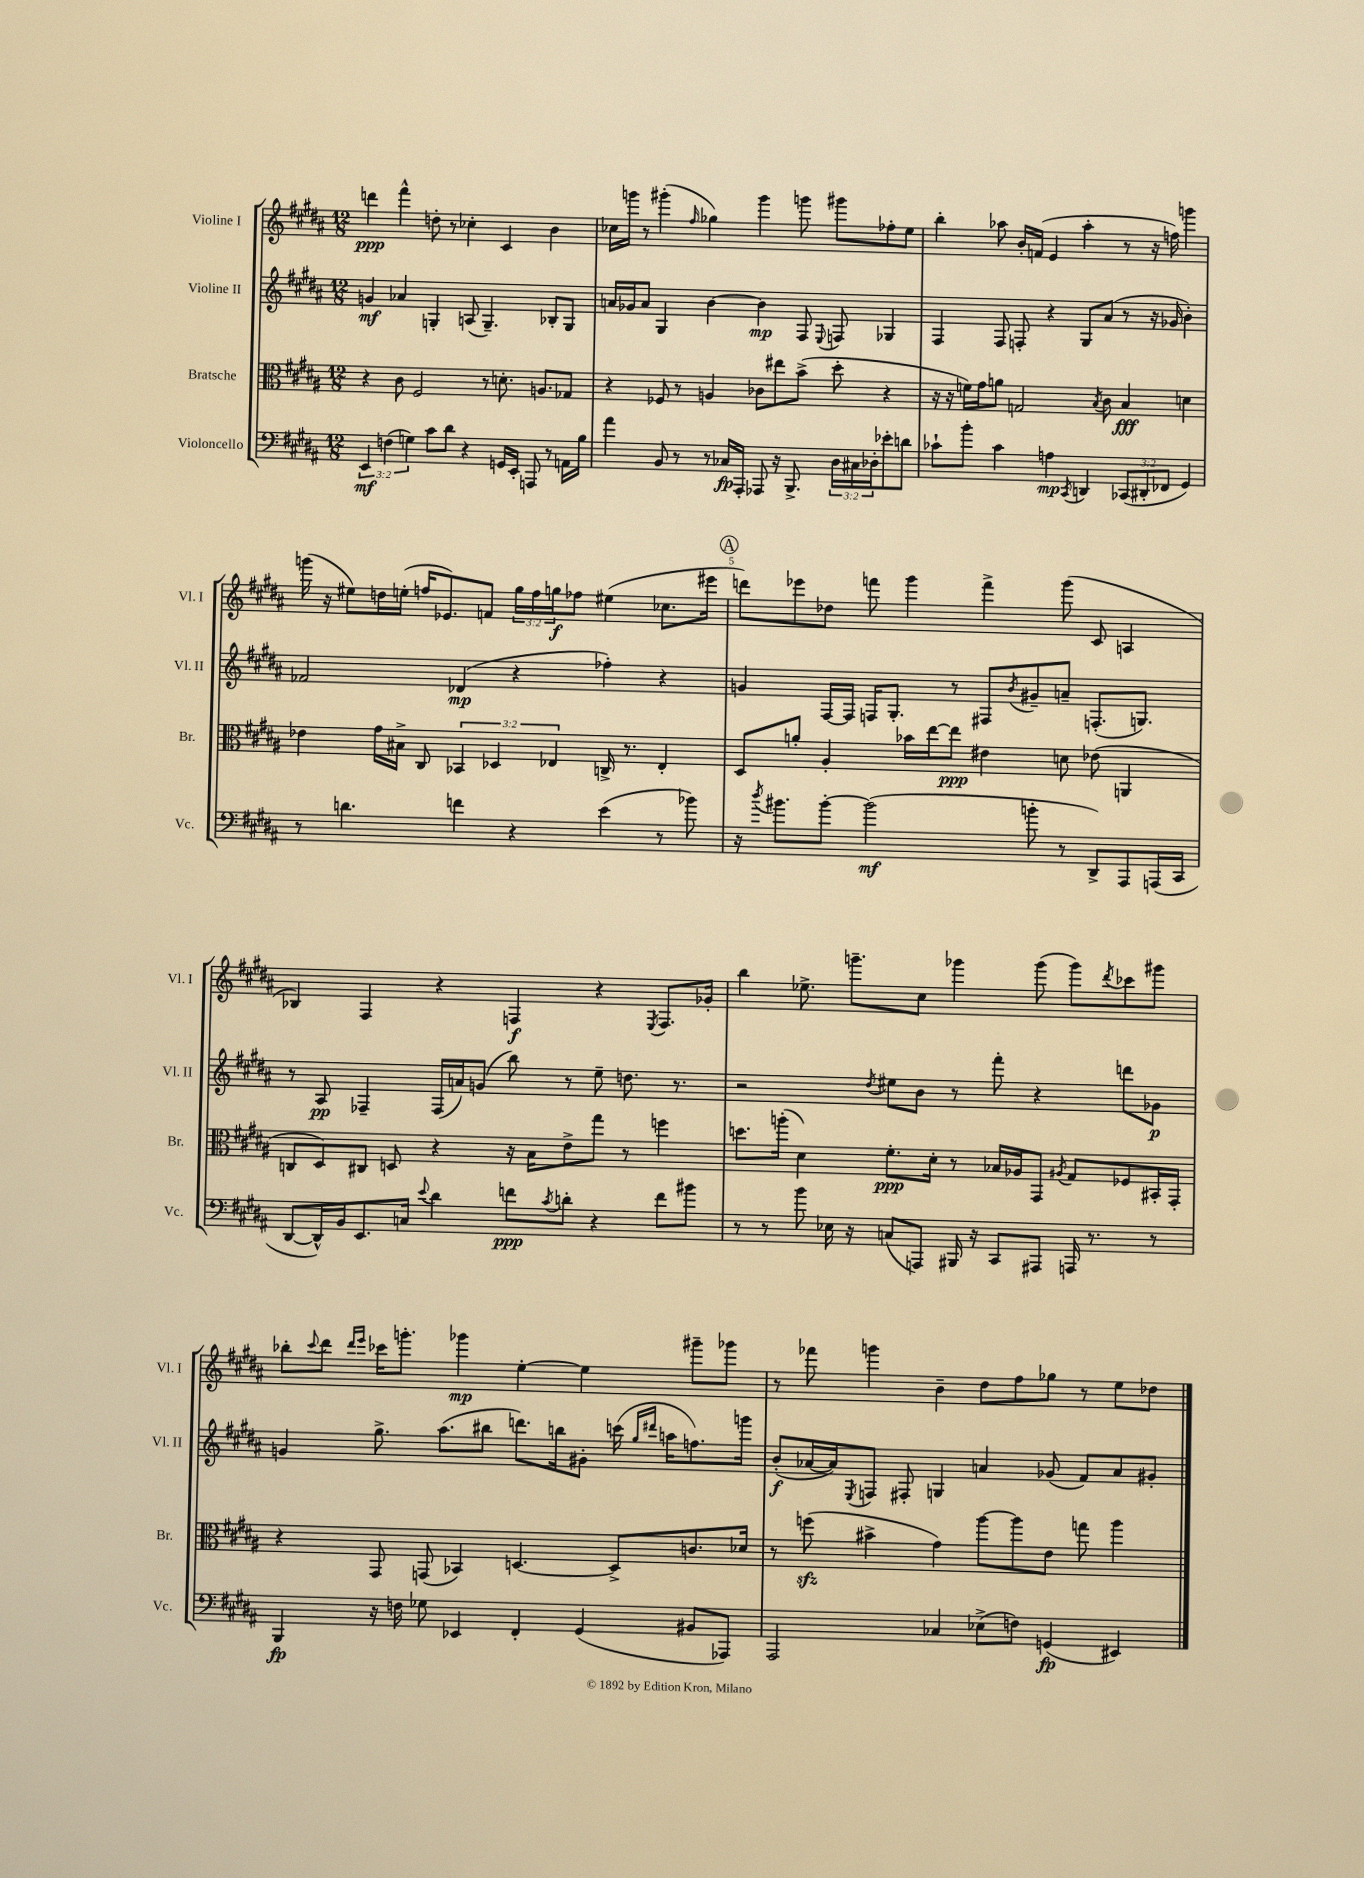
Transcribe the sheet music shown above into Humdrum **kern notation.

**kern	**kern	**kern	**kern
*staff4	*staff3	*staff2	*staff1
*clefF4	*clefC3	*clefG2	*clefG2
*k[f#c#g#d#a#]	*k[f#c#g#d#a#]	*k[f#c#g#d#a#]	*k[f#c#g#d#a#]
*M12/8	*M12/8	*M12/8	*M12/8
6EE	4r	4g	4ddd
(6F	.	.	.
.	8c#	4a-	4fff#^^
6G)	.	.	.
.	2F#	.	.
8c#	.	4G'	8dd'
8d#	.	.	8r
4r	.	(8A	4cc-'
.	8r	4.G~)	.
16GG	8.d'	.	4c#
16EE'	.	.	.
8AAA	.	.	.
.	8.A	.	.
8r	.	8B-'	4b
16AA	8G-	8G	.
16B	.	.	.
=	=	=	=
4a#	4r	16a	16cc-
.	.	16g-	16ggg
.	.	8a	8r
8BB	8F-	4G#	(4ggg#'
8r	8r	.	.
.	.	.	16qqff#
8r	4A	[4b	4gg-)
16C-	.	.	.
16AAA#'	.	.	.
8AAA-	8c-	4b]	4ggg#
16r	8ee#	.	.
8.BBB^	.	.	.
.	(8b^	8F#	8ggg
.	.	8qqE	.
24D#	8dd#'	8F	8ggg#
24C#	.	.	.
24D-'	.	.	.
8e-'	4r	4G-	8ff-'
8d	.	.	8ee
=	=	=	=
8c-`	16r	4F#	4bb'
.	16r	.	.
8b'	16f)	.	.
.	16g#	.	.
4c-	8a	8F#	8aa-
.	2G	8F'	16b'
.	.	.	(16f
4A	.	4r	4e
8qCC#	.	.	.
4DD	.	8G#	4aa-'
.	8qB	.	.
.	8c#	(8a#	.
(12CC-	4B	8r	8r
12DD#'	.	.	.
.	.	16r	16r
12FF-	.	.	.
.	.	16g-	16ff)
4GG#)	4d	4b')	4ggg
=	=	=	=
8r	4e-	2f-	(16ggg
.	.	.	16r
4.d	.	.	8ee#)
.	16g#	.	16dd
.	16B#^	.	(16ee'
.	8C#	.	16ff
.	.	.	8.e-)
4f	6BB-	(4d-	.
.	.	.	8f
.	6D-	.	.
4r	.	4r	24gg#
.	.	.	24ff
.	6E-	.	24gg
.	.	.	8ff-
(4e	16C^	4ff-')	(4ee#
.	8.r	.	.
8r	4E-'	4r	8.cc-
8b-)	.	.	.
.	.	.	16eee#
=	=	=	=
16r	8D#	4g	8ddd)
8qdd#	.	.	.
8.b#	.	.	.
.	8a'	.	8eee-
[8b#'	4A#'	[16F#	8dd-
.	.	16F#]	.
(2b#]	.	16F	8fff
.	.	8.G#'	.
.	16b-	.	4ggg#
.	[16ee	.	.
.	8ee]	8r	.
.	4e#	8F#	4fff^
.	.	8qb	.
8b'	.	8g#~	.
8r	8d	8a~	(8ggg#
8DD#^)	(8e-	(8.F'	8c#
8AAA#	4AA	.	4A
.	.	8.G)	.
(16AAA	.	.	.
16CC#	.	.	.
=	=	=	=
[8DD#	8C	8r	4B-)
16DD#^^])	8D#)	8A#	.
16BB	.	.	.
8.EE	8C#	4F-~	4F#
.	8D	.	.
16C	.	.	.
8qqe	.	.	.
4d#	4r	(16F-	4r
.	.	16a)	.
.	.	(8g	.
8f	16r	8bb)	4F
.	16B	.	.
8qc#	.	.	.
8d'	8e^	8r	.
4r	8gg#	8ee~	4r
.	8r	8.dd	.
.	.	.	8qE
8f	4ff	.	8.F
.	.	8.r	.
8b#	.	.	.
.	.	.	16g-'
=	=	=	=
8r	8.dd	2r	4bb
8r	.	.	.
.	(16aa'	.	.
8b	4d#)	.	8.ee-^
16E-	.	.	.
16r	.	.	8.ggg~
.	.	8qdd#	.
(8C	8.f#'	8ee#	.
8AAA)	.	8b	8cc#
.	16d#'	.	.
16BBB#	8r	8r	4ggg-
16r	.	.	.
8CC#	16B-	8fff#'	.
.	16A-	.	.
8AAA#	8GG#	4r	(8ggg-
.	8qA#	.	.
16AAA	8G#	.	8ggg-)
8.r	.	.	.
.	.	.	8qddd#
.	8F-	8ddd	8ccc-
8r	16BB#'	8g-	8ggg#
.	16GG#'	.	.
=	=	=	=
4BBB	4r	4g	8bb-'
.	.	.	8qqccc#
.	.	.	8ddd#
.	.	.	16qqddd#
.	.	.	16qqeee
16r	8GG#	8.gg#^	16ccc-
16F	.	.	8.ggg'
8G-	(8GG	.	.
.	.	(8.aa#	.
4EE-	4BB-)	.	4ggg-
.	.	8bb#	.
4FF#'	[4.D	8.ddd)	[4ee'
.	.	16bb	.
(4GG#	.	8g#'	4ee]
.	8D^]	(16ccc	.
.	.	16qqgg#	.
.	.	16qqddd#	.
.	.	16aa	.
8BB#	8.c	8.ff)	8ggg#~
8AAA-)	.	.	8ggg-
.	16d-	16ggg	.
=	=	=	=
2AAA#	8r	(8b'	8r
.	(8ff	[16a-	8fff-
.	.	16a-])	.
.	.	8qE	.
.	4b#^	8F	4ggg
.	.	8F#'	.
4C-	4g#)	4G	4b~
(8E-^	[8aa#	4a	8dd#
8F)	8aa#]	.	8ff#
(4GG	8e	(8g-	8gg-
.	8gg	8f#)	8r
4EE#)	4aa#	8a	8ee
.	.	8g#'	8dd-
==	==	==	==
*-	*-	*-	*-
